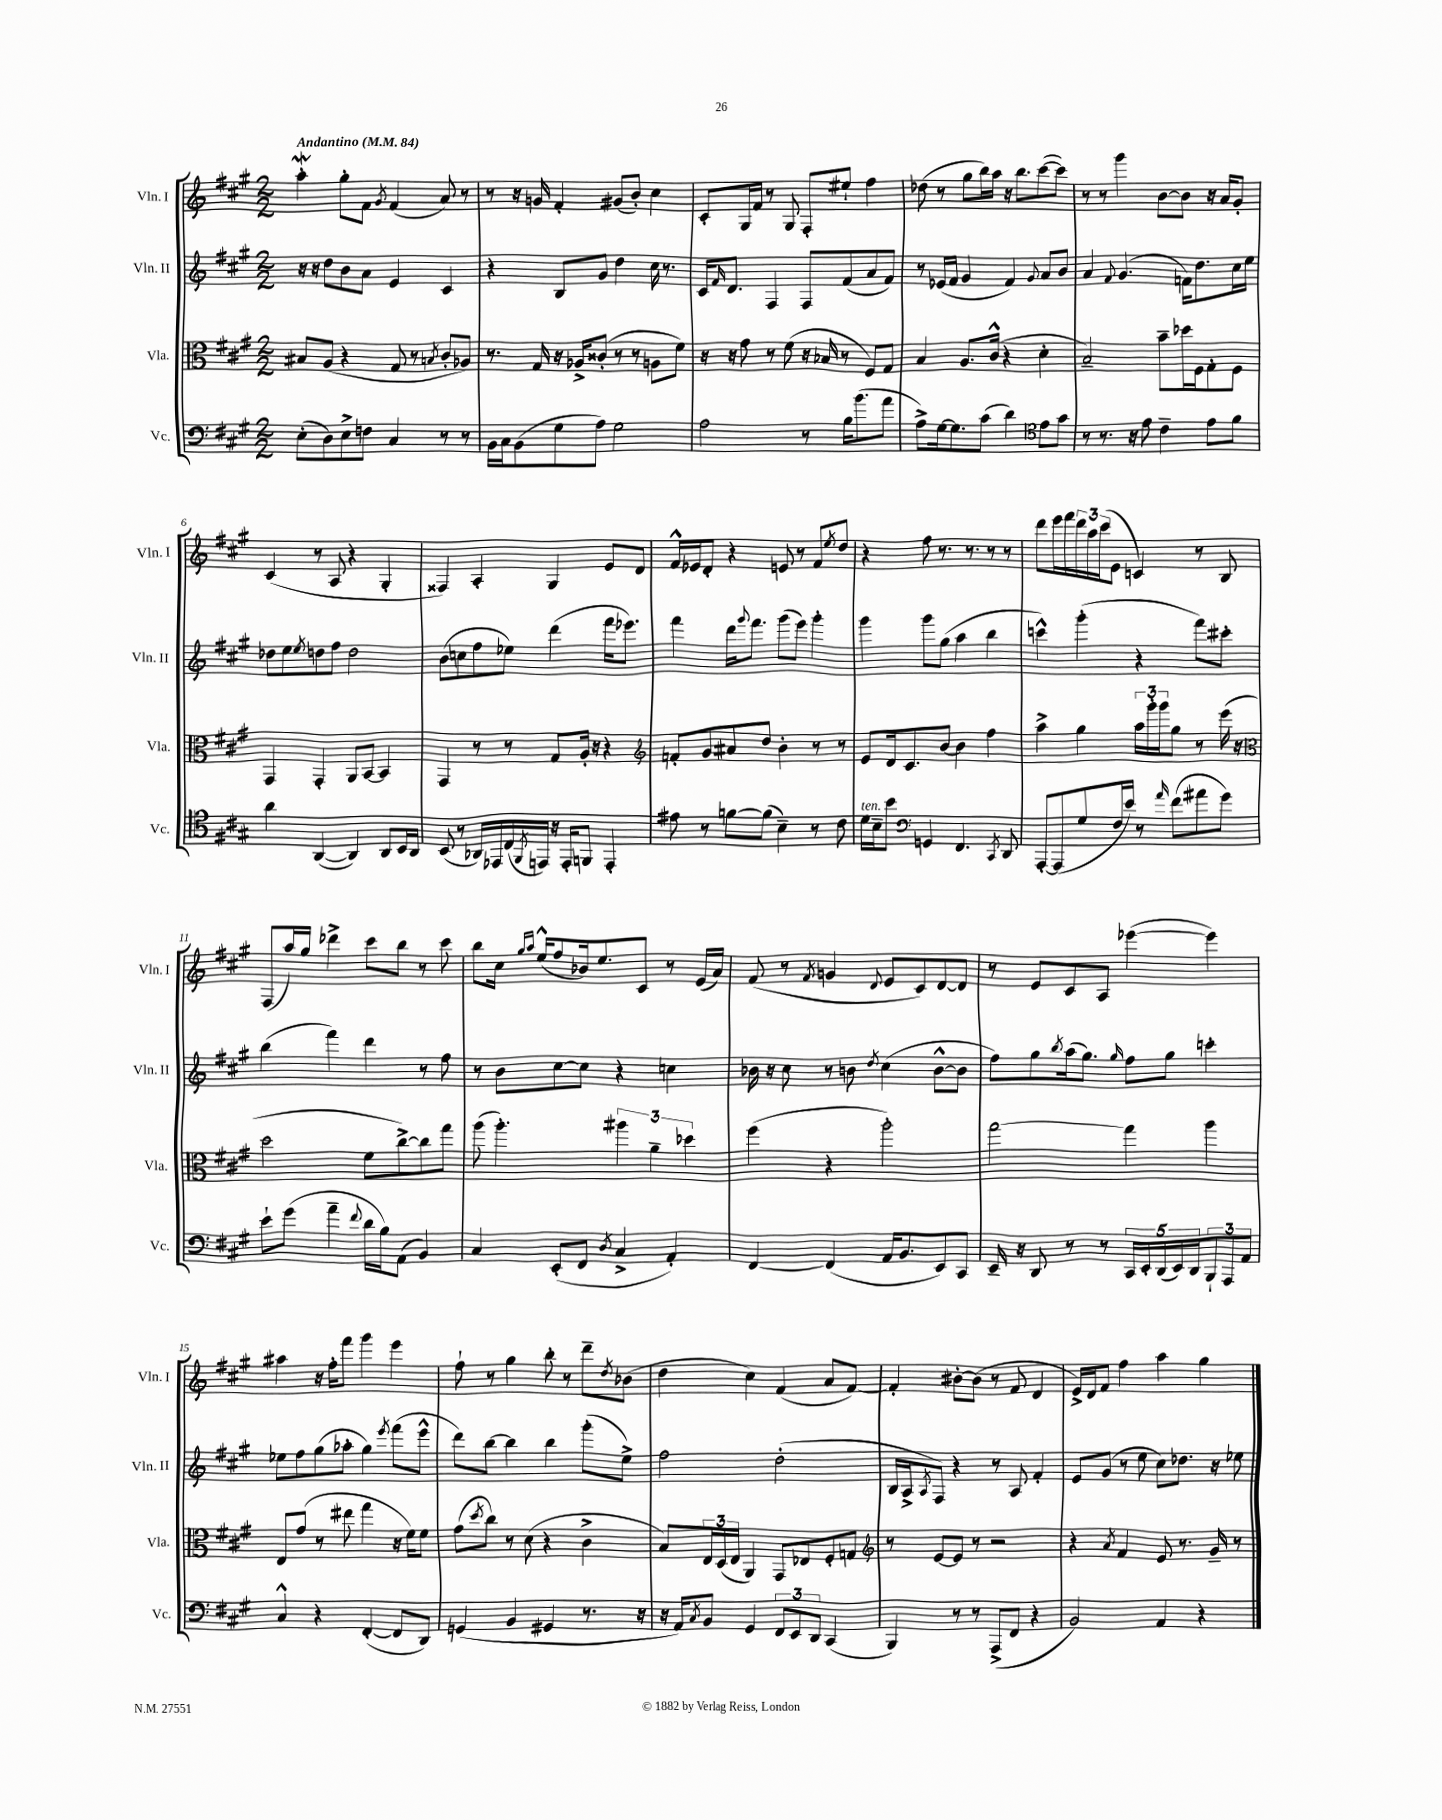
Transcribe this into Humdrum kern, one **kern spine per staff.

**kern	**kern	**kern	**kern
*staff4	*staff3	*staff2	*staff1
*clefF4	*clefC3	*clefG2	*clefG2
*k[f#c#g#]	*k[f#c#g#]	*k[f#c#g#]	*k[f#c#g#]
*M2/2	*M2/2	*M2/2	*M2/2
*MM84	*MM84	*MM84	*MM84
(8E'	8B#	16r	4aa'
.	.	16r	.
8D)	(8A	8dd	.
8E^	4r	8b	8gg#'
8F	.	8a	8f#
.	.	.	8qg#
4C#	8G#	4e	(4f#
.	8r	.	.
.	8qB	.	.
8r	8c#'	4c#	8a)
8r	8A-)	.	8r
=	=	=	=
16BB	8.r	4r	8r
16C#	.	.	.
(8BB	.	.	16r
.	16G#	.	16g
8G#	16r	8B	4f#'
.	16A-^	.	.
8A)	(8c##'	8g#	.
2G#	8r	4dd	(8g#
.	8r	.	8b')
.	8A	16cc#	4cc#
.	.	8.r	.
.	8f#)	.	.
=	=	=	=
2A	16r	16c#	8c#'
.	.	16qqf#	.
.	16r	8.d	.
.	8g#	.	16G#
.	.	.	16f#
.	8r	4F#	8r
.	(8f#	.	8G#
8r	16r	8F#	8F#'
.	16B-	.	.
16B	8r	(8f#	8ee#`
(8.b	.	.	.
.	8F#)	8a	4ff#
8a	8G#	8f#)	.
=	=	=	=
8A^)	4B	8r	(8dd-
[16G#	.	(16e-	8r
8.G#]	.	16f#	.
.	8.A	4g#	8gg#
(8c#	.	.	16bb)
.	(16c#^^	.	16aa
4d)	4r	4f#)	16r
.	.	.	8.bb
*clefC4	*	*	*
.	.	8qqg#	.
8e	4d'	8a	([8ccc#
8g#	.	8b	8ccc#])
=	=	=	=
8r	2B~)	4a	8r
8.r	.	.	8r
.	.	8qqf#	.
.	.	(4.g#	4ggg#
16r	.	.	.
8e	.	.	.
4c#~	8b~	.	[8b
.	16dd-	16f)	8b]
.	16F#	8.dd	.
8e	8G#'	.	16r
.	.	.	16a
8f#	8F#	16cc#	8g#'
.	.	16ee	.
=	=	=	=
4a	4GG#	8dd-	(4c#
.	.	8ee	.
.	.	8qee	.
([4AA	4GG#'	8dd	8r
.	.	8ff#	8A
4AA])	8AA	2dd	4r
.	[8BB	.	.
8AA	4BB]	.	4G#'
16BB	.	.	.
16AA	.	.	.
=	=	=	=
(8BB	4GG#	(8b	4F##)
8r	.	8cc	.
16AA-)	8r	8ff#	4A'
16EE-	.	.	.
(16C#	8r	8ee-)	.
8qFF#	.	.	.
16EE)	.	.	.
16r	8G#	(4ddd	4G#
16EE'	.	.	.
8FF	16A'	.	.
.	16r	.	.
4EE'	4r	16fff#	8e
.	.	8.eee-)	.
.	.	.	8d
=	=	=	=
*	*clefG2	*	*
8e#	8f'	4fff#	16f#^^
.	.	.	16e-
8r	8g#	.	8d'
[8f	8a#	16ddd	4r
.	.	8qqggg#	.
.	.	8.fff#	.
(8f]	8dd	.	.
4B~)	4b'	(8ggg#	8e
.	.	8eee)	8r
8r	8r	4ggg#'	8f#
.	.	.	8qee
8c#	8r	.	8dd
=	=	=	=
16d	8e	4ggg#	4r
16B~	.	.	.
8b	16d	.	.
.	8.c#	.	.
*clefF4	*	*	*
4GG	.	8ggg#	8ff#
.	[8b	(8gg#	8.r
4.FF#	4b]	4aa	.
.	.	.	8.r
.	4ff#	4bb	8r
8qCC#	.	.	.
8DD	.	.	8r
=	=	=	=
[8AAA'	4aa^	4ccc^^)	8ddd
(8AAA]	.	.	16eee
.	.	.	16fff#
8G#	4gg#	(4ggg#'	24ddd
.	.	.	24aa
.	.	.	(24ccc#
16F#	.	.	8e
16e)	.	.	.
8r	24aa	4r	4c)
.	24ggg#'	.	.
.	24ggg#	.	.
16qqa	.	.	.
(8f#	8gg#	.	.
8a#	8r	8fff#)	8r
8g#)	(16eee	8ccc#'	8B
.	16r	.	.
=	=	=	=
*	*clefC3	*	*
8e`	2dd	(4bb	(8F#
(8g#	.	.	16aa)
.	.	.	16gg#
4a~	.	4fff#)	4ddd-^
8qqf#	.	.	.
16d	8f#	4ddd	8ccc#
16B)	.	.	.
(8AA	[8cc#^)	.	8bb
4BB)	8cc#]	8r	8r
.	8gg#	8ff#	8ccc#
=	=	=	=
4C#	(8aa	8r	8bb
.	4.aa')	8b	16cc#
.	.	.	16qqgg#
.	.	.	16qqaa
.	.	.	(16ee^^
(8EE'	.	[8cc#	8ff#
8FF#	.	8cc#]	16b-)
.	.	.	8.ee
8qD	.	.	.
4C#^	6aa#	4r	.
.	.	.	8c#
.	6a~	.	.
4AA')	.	4cc	8r
.	6dd-	.	.
.	.	.	(16e
.	.	.	16a)
=	=	=	=
[4FF#	(4ff#	16b-	(8f#
.	.	16r	.
.	.	8cc#	8r
.	.	.	8qf#
(4FF#]	4r	8r	4g
.	.	8b	.
.	.	8qdd	8qqd
16AA	2aa')	(4cc#	8e
8.BB	.	.	.
.	.	.	8c#)
8EE)	.	[8b^^	[8d
8CC#	.	8b]	8d]
=	=	=	=
16EE~	[2gg#	8ff#)	8r
16r	.	.	.
8DD	.	8gg#	8e
.	.	8qbb	.
8r	.	(16aa	8c#
.	.	8.gg#)	.
8r	.	.	8A
.	.	16qqgg#	.
20CC#	4gg#]	8ff#	([4eee-
20EE'	.	.	.
(20DD	.	.	.
.	.	8gg#	.
20EE)	.	.	.
20DD	.	.	.
12BBB`	4aa	4ccc'	4eee-])
12AAA	.	.	.
12AA	.	.	.
=	=	=	=
4C#^^	8E	8ee-	4aa#
.	(8g#	8ff#	.
4r	8r	(8gg#	16r
.	.	.	16ff#'
.	8ee#	8aa-'	8fff#
([4FF#'	4gg#	4gg#)	4ggg#
.	.	8qeee	.
8FF#]	16r	(8fff#	4eee
.	16f#)	.	.
8DD)	8f#	8eee^^	.
=	=	=	=
(4GG	(8g#	8ddd)	8ff#`
.	8qdd	.	.
.	8cc#)	[8bb	8r
4BB	8r	4bb]	4gg#
.	(8d	.	.
4GG#	4r	4bb	8bb'
.	.	.	8r
8.r	4c#^	(8ggg#'	8ddd~
.	.	.	8qdd
.	.	8ee^)	(8b-
16r	.	.	.
=	=	=	=
16r	8B)	2ff#	4dd
16AA)	.	.	.
8qC#	.	.	.
8BB	24E	.	.
.	(24D	.	.
.	24E	.	.
4GG#	4AA)	.	4cc#)
12FF#	8GG#	(2dd'	(4f#
12EE	.	.	.
.	8E-	.	.
12DD	.	.	.
(4CC#	8F#'	.	8a
.	8G	.	[8f#)
=	=	=	=
*	*clefG2	*	*
4BBB)	8r	16B	4f#']
.	.	16A^	.
.	.	8qA	.
.	[8e	8F#)	.
8r	8e]	4r	[8b#'
8r	8r	.	(8b#]
(8AAA^	2r	8r	8r
8FF#	.	8A	8f#
4r	.	4f#'	4d
=	=	=	=
2BB)	4r	8e	16e^)
.	.	.	16d
.	.	(8g#	8f#
.	8qa	.	.
.	4f#	8r	4ff#
.	.	8ee	.
4AA	8e	8cc#)	4aa
.	8.r	8.dd-	.
4r	.	.	4gg#
.	16g#~	16r	.
.	8r	8ee-	.
==	==	==	==
*-	*-	*-	*-
